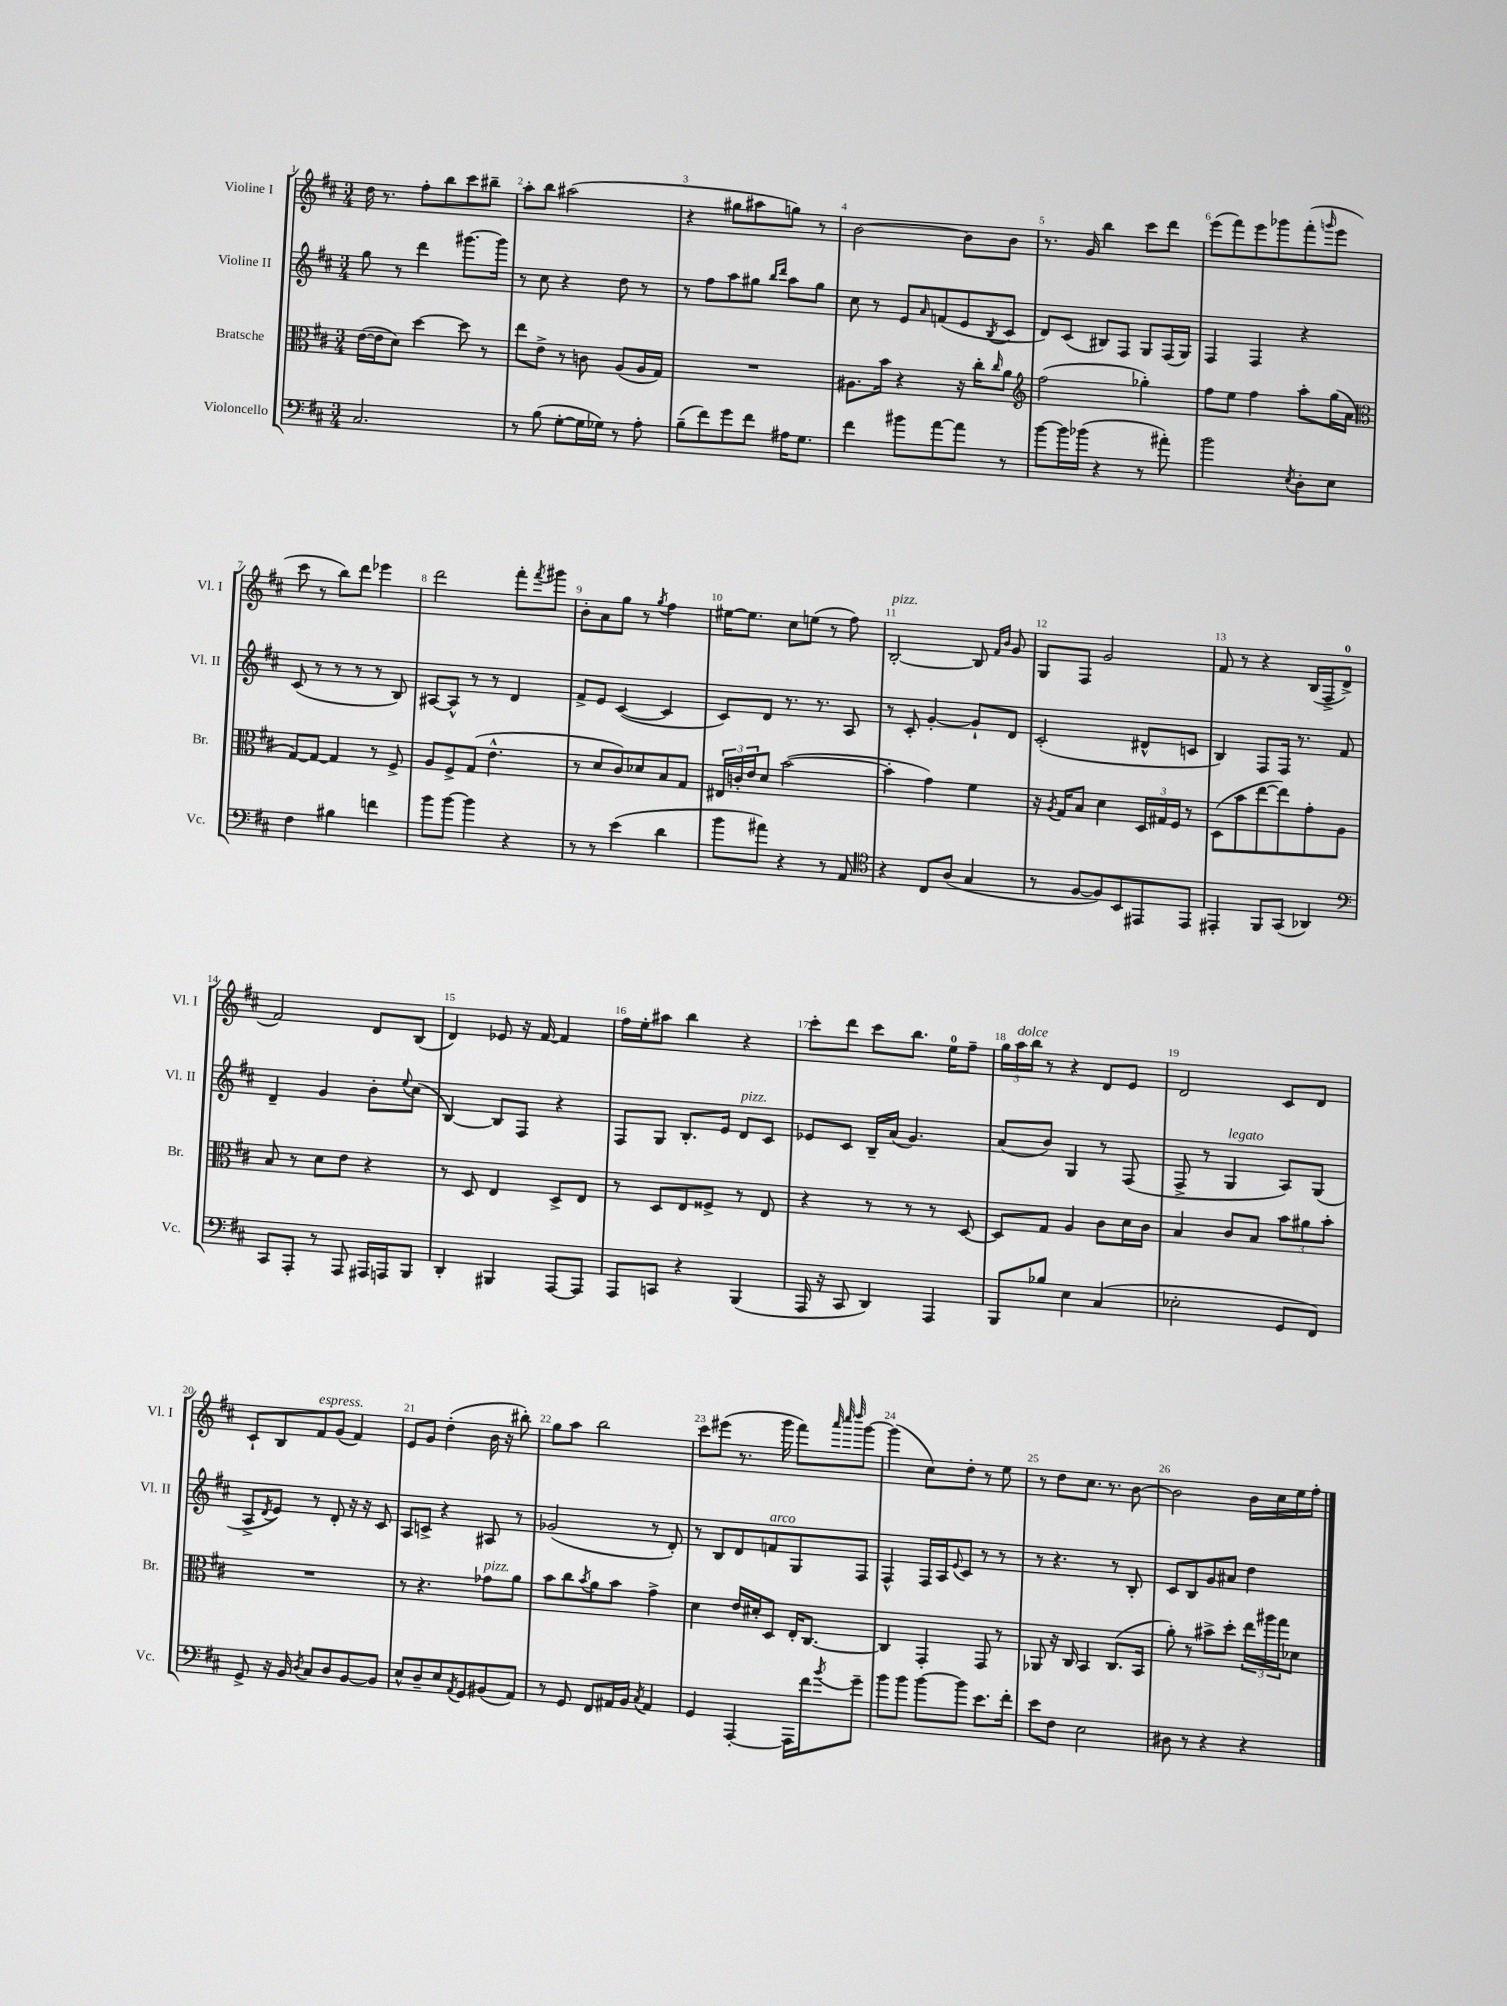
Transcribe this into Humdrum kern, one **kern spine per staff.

**kern	**kern	**kern	**kern
*staff4	*staff3	*staff2	*staff1
*clefF4	*clefC3	*clefG2	*clefG2
*k[f#c#]	*k[f#c#]	*k[f#c#]	*k[f#c#]
*M3/4	*M3/4	*M3/4	*M3/4
2.C#/	([16e\LL	8gg\	16dd\
.	16e\]J	.	8.r
.	8d\J)	8r	.
.	[4dd\	4ddd\	8ff#'\L
.	.	.	8bb\
.	8dd\]	[8.ggg#\L	8ccc#\
.	8r	.	8bb#~\J
.	.	16ggg#\]Jk	.
=	=	=	=
8r	8ee\L	8r	8aa'\L
(8B\	8e^\J	8cc#\	8bb\J
[8G'\L	8r	4r	(2aa#\
16G\]L	8c\	.	.
16G-\JJ)	.	.	.
8r	(8A/L	8dd\	.
8A'\	16A/L	8r	.
.	16G/JJ)	.	.
=	=	=	=
(8B~\L	2.r	8r	4r
8f#\)	.	8ff#\L	.
8g\	.	8aa\	8gg#\L
8f#\J	.	8gg#\J	8aa#\
.	.	16qqbb/LL	.
.	.	16qqddd/JJ	.
16A#\LK	.	8aa\L	8gg\J)
8.G\J	.	.	.
.	.	8gg#\J	8r
=	=	=	=
4f#\	8.A#\L	8cc#\	[2b\
.	.	8r	.
.	16b\Jk	.	.
8b#\L	4r	8e/L	.
.	.	16qqa/	.
[8a\	.	(8f/	.
8a\]J	16r	8e/	8b\]L
.	16cc#'\LK	.	.
.	16qqcc#/	8qB/	.
8r	8a\J	8c#/J	8b\J
=	=	=	=
*	*clefG2	*	*
[8b\L	(2ff#\	8d/L)	8.r
16b\]L	.	(8c#/J	.
(16b-\JJ	.	.	16g/
4r	.	8B#/L)	4bb\
.	.	8F#/J	.
8r	4gg-'\)	8G/L	8ccc#\L
8a#'\)	.	(16F#/L	8ddd\J
.	.	16G/JJ)	.
=	=	=	=
2b\	8ff#\L	4F#/	(8eee\L
.	8ee\J	.	8fff#\)
.	4ff#\	4F#/	8eee\
.	.	.	8ggg-\
8qE/	.	.	.
8D'\L	8aa'\L	4r	(8fff#'\
.	.	.	16qqggg/
8E\J	(16gg\L	.	8eee\J
.	16a\JJ	.	.
=	=	=	=
*	*clefC3	*	*
4F#\	[8G/L)	(8c#/	8ccc#\
.	8G/_J	8r	8r
4B#\	4G/]	8r	8bb\L)
.	.	8r	8ddd\J
4f\	8r	8r	4eee-\
.	8F#^/	8B/)	.
=	=	=	=
8b\L	8A/L	[8A#/L	2ddd\
[8b\J	8F#^/	8A#^^/]J	.
4b\]	(8G/J	8r	.
.	4.e^^\	8r	.
4r	.	4d/	8fff#'\L
.	.	.	8qfff#/
.	.	.	8ggg#\J
=	=	=	=
8r	8r	8f#^/L	8b'\L
8r	8d/L	8e/J	8a\
(4e\	8c#/)	([4c#/	8gg\J
.	8d-/	.	8r
.	.	.	8qgg/
4d\	8B/	4c#/]	4ff#\
.	8G/J	.	.
=	=	=	=
8b\L	24E#/LL	8c#/L)	[16ee#\LK
.	24c'/	.	.
.	.	.	8.ee#\]J
.	24e/J	.	.
8a#\J)	8d/J	8d/J	.
4r	([2b\	8.r	8cc#\L
.	.	.	(8ee\J
.	.	8.r	.
8r	.	.	8r
8AA/	.	8A/	8ff#\)
=	=	=	=
*clefC4	*	*	*
4r	4b'\]	8r	[2B'/
.	.	8c#'/	.
8C#/L	4g\)	[4g'/	.
(8A/J	.	.	.
4G/	4f#\	8g`/]L	8B/]
.	.	.	16qqf#/LL
.	.	.	16qqb/JJ
.	.	8d/J	8g/
=	=	=	=
8r	16r	(2c#'/	8G/L
.	8qA/	.	.
.	16G/LK	.	.
[8F#/L	8B/J	.	8F#/J
8F#/])	4d\	.	2g/
8BB/	.	.	.
8EE#/	24D/LL	8d#^^/L	.
.	24G#/	.	.
.	24F#/JJ	.	.
8EE#/J	8r	8c/J	.
=	=	=	=
4EE#'/	(8D\L	4B/)	8f#/
.	8b\	.	8r
8FF#/L	[8ee\	8F#/L	4r
(8GG/J	8ee\])	16F#/Jk	.
.	.	8.r	.
4AA-/)	8g'\	.	(16B/LL
.	.	.	16F#^/J
.	8A\J	8f#/	8d^/J
=	=	=	=
*clefF4	*	*	*
8CC#/L	8B/	4d~/	2f#/)
8AAA'/J	8r	.	.
8r	8d\L	4g/	.
8AAA/	8e\J	.	.
16AAA#/LL	4r	8b'\L	8d/L
16AAA/J	.	.	.
.	.	8qqee/	.
8BBB/J	.	(8cc#\J	(8B/J
=	=	=	=
4DD'/	8r	[4B/)	4d/)
.	8D/	.	.
4BBB#/	4E/	8B/]L	8e-/
.	.	8F#/J	16r
.	.	.	[16f#/
[8AAA/L	8D^/L	4r	4f#/]
8AAA/]J	8E/J	.	.
=	=	=	=
8AAA/L	8r	8F#/L	16ff#\LL
.	.	.	16ee'\J
8CC/J	8D/L	8G/J	8aa#\J
4r	8E/	8.B'/L	4bb\
.	8F##^/J	.	.
.	.	16e/Jk	.
(4BBB/	8r	8d/L	4r
.	8E/	8c#/J	.
=	=	=	=
16AAA/	4r	8e-/L	8ccc#'\L
16r	.	.	.
8CC#/	.	8c#/J	8ddd\J
4DD/)	8r	16B~/LL	8ccc#\L
.	.	(16a/JJ	.
.	8r	4.g/)	8.bb\J
4AAA/	8r	.	.
.	.	.	16ee\LK
.	[8D/	.	8ff#~\J
=	=	=	=
8BBB/L	8D/]L	(8a/L	24gg\LL
.	.	.	24aa\
.	.	.	24bb\JJ
8B-/J	8G/J	8b/J)	8r
4E\	4A/	4G/	4r
(4C#/	8c#\L	8r	8d/L
.	16d\L	(8F#/	8e/J
.	16c#\JJ	.	.
=	=	=	=
2E-'\	4B/	8F#^/	2d/
.	.	8r	.
.	8c#/L	4G/	.
.	8B/J	.	.
8GG/L	12b\L	8A/L)	8c#/L
.	12a#\	.	.
8FF#/J)	.	(8G/J	8d/J
.	12b'\J	.	.
=	=	=	=
8GG^/	2.r	8A^/L	8c#`/L
.	.	8qd/	.
16r	.	8e/J)	8B/
16BB/	.	.	.
8qD/	.	.	.
8C#/L	.	8r	8f#/
8D/	.	8d'/	(8g/J
[8BB/	.	16r	4f#/)
.	.	16r	.
8BB/]J	.	8c#/	.
=	=	=	=
8E^^/L	8r	8A/L	8e/L
8D~/	4.r	8c^/J	8g/J
8E/	.	4r	(4dd'\
8qAA/	.	.	.
8GG/	.	.	.
(8BB#/	8g-\L	8A#/	16b\
.	.	.	16r
8AA/J)	8a\J	8r	8bb#'\)
=	=	=	=
8r	8b\L	(2g-/	8gg\L
8GG/	8cc#\	.	8aa\J
.	8qb/	.	.
8FF#/L	8a\	.	2bb\
16AA#/L	8b\J	.	.
16BB/JJ	.	.	.
8qC#/	.	.	.
4AA#/	4g^\	8r	.
.	.	8d'/)	.
=	=	=	=
4GG/	4d\	8r	8ccc#\L
.	.	8B/L	(8eee#\J
[4AAA'/	16e/LL	8d/	8.r
.	16d#'/J	.	.
.	8D/J	8f/	.
.	.	.	16ggg\
16AAA\]LL	16E'/LK	8G/	8fff#\L)
16f#\J	[8.C#/J	.	.
.	.	.	32qqaaa/
.	.	.	32qqcccc#/
8qb/	.	.	32qqdddd/
8g~\J	.	8F#/J	[8ggg\J
=	=	=	=
8b\L	4C#/]	4F#^^/	(4ggg\]
8b\J	.	.	.
[8b\L	4GG'/	16F#/LL	8cc#\L)
.	.	16A/J	.
.	.	8qqe/	.
8b\]J	.	8c#/J	8dd'\J
8.e\L	8GG/	8r	8r
.	8r	8r	8ee\
16f#'\Jk	.	.	.
=	=	=	=
8e\L	8AA-/	8r	8r
8F#\J	16r	4.r	8dd\L
.	16C#/	.	.
2E\	4BB/	.	8.cc#\J
.	.	.	8.r
.	(8.C#/L	8r	.
.	.	8B'/	[8b\
.	16BB/Jk	.	.
=	=	=	=
8D#\	8a'\)	8c#/L	2b\]
8r	8r	8B/	.
4r	8b#^\L	8g/	.
.	8dd'\J	8a#/J	.
4r	24ee\LL	4dd\	16b\LL
.	24aa#\	.	.
.	.	.	16cc#\
.	24gg\J	.	.
.	8d-\J	.	16ee\
.	.	.	16ff#'\JJ
==	==	==	==
*-	*-	*-	*-
